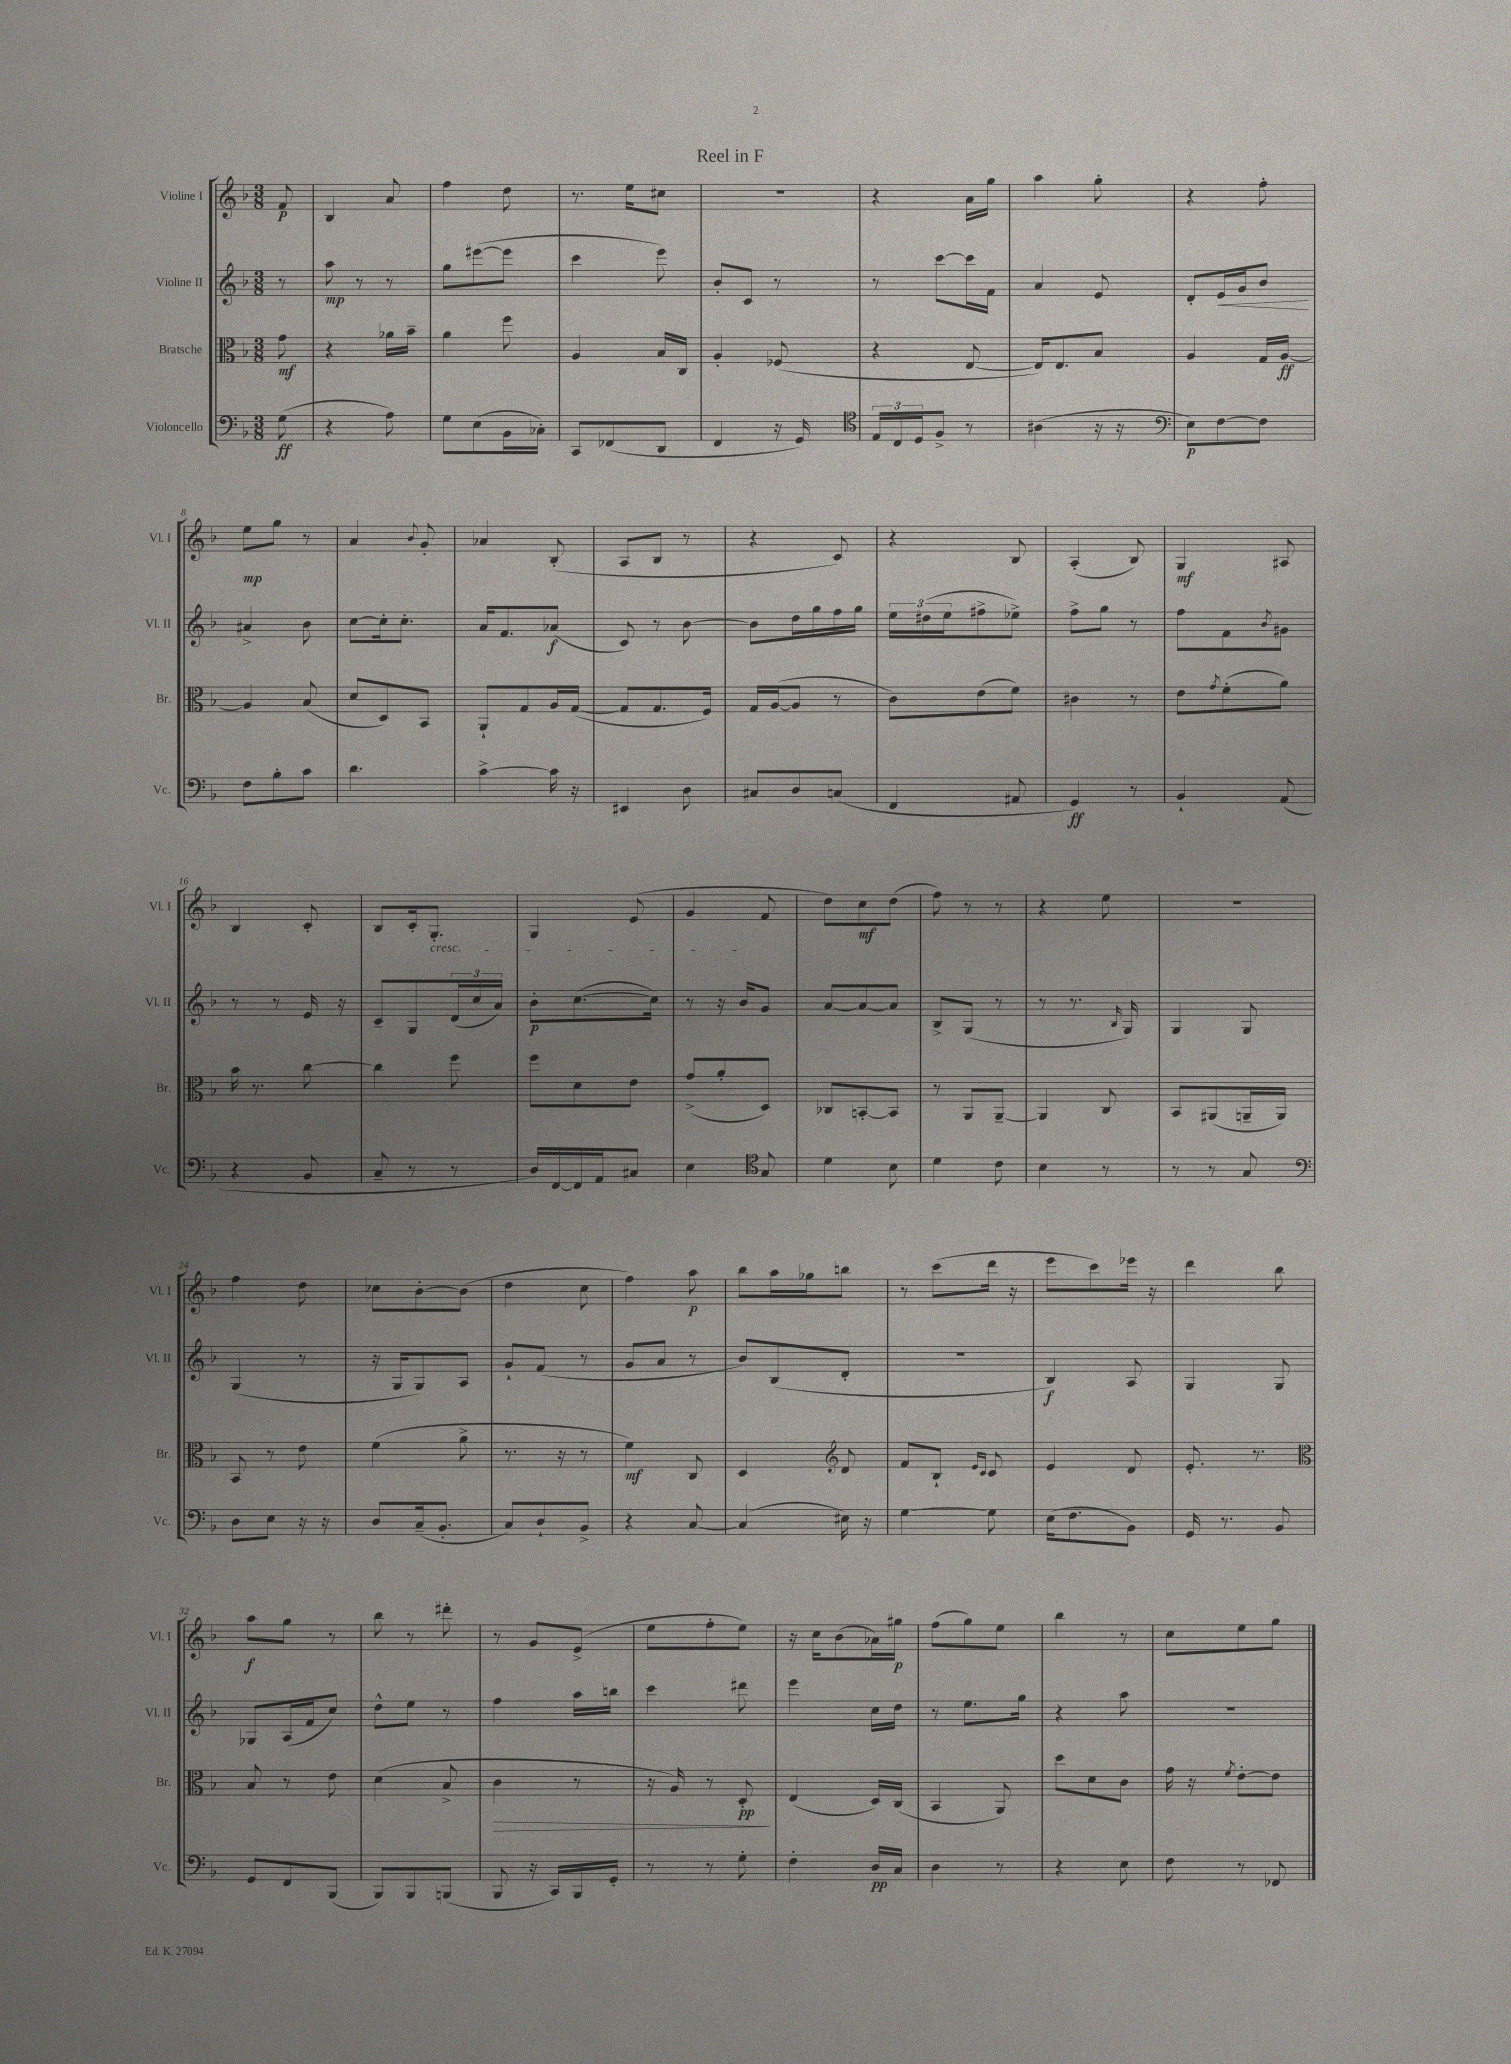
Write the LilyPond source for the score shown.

\header { title = "Reel in F" }
<<
\new StaffGroup <<
\new Staff = "s0" \with { instrumentName = "Violine I" shortInstrumentName = "Vl. I" } {
    \clef treble \key f \major \numericTimeSignature \time 3/8 \partial 8
    f'8\p |
    bes4 a'8 |
    f''4 d''8 |
    r8. e''16 cis''8 |
    R4. |
    r4 a'16 g''16 |
    a''4 g''8-. |
    r4 f''8-. |
    e''8\mp g''8 r8 |
    a'4 \appoggiatura { bes'8 } g'8-. |
    aes'4 bes8-.( |
    a8 bes8 r8 |
    r4 c'8) |
    r4 bes8 |
    a4-.( bes8) |
    g4\mf ais8 |
    bes4 c'8-. |
    bes8 c'16-. g8.-.\cresc |
    g4 e'8( |
    g'4\! f'8 |
    d''8) c''8\mf d''8( |
    f''8) r8 r8 |
    r4 e''8 |
    R4. |
    f''4 d''8 |
    ces''8 bes'8~-. bes'8( |
    d''4 c''8 |
    f''4) a''8\p |
    bes''8 a''16 ges''16 b''8 |
    r8 c'''8( d'''16 r16 |
    e'''8 c'''8) ees'''16 r16 |
    d'''4 bes''8 |
    a''8\f g''8 r8 |
    bes''8 r8 dis'''8-. |
    r8 g'8 e'8->( |
    e''8 f''8-. e''8) |
    r16 c''16 bes'8( aes'16) gis''16\p |
    f''8( g''8) e''8 |
    bes''4 r8 |
    c''8 e''8 g''8 \bar "|." |
}
\new Staff = "s1" \with { instrumentName = "Violine II" shortInstrumentName = "Vl. II" } {
    \clef treble \key f \major \numericTimeSignature \time 3/8 \partial 8
    r8 |
    a''8\mp r8 r8 |
    g''8 eis'''8~( eis'''8 |
    c'''4 e'''8) |
    bes'8-. c'8 r8 |
    r8 c'''8~ c'''16 f'16 |
    a'4 e'8 |
    d'8-. e'16\< g'16 bes'8\! |
    ais'4-> bes'8 |
    c''8~ c''16-. c''8.-. |
    a'16 f'8. aes'8\f( |
    c'8) r8 bes'8~ |
    bes'8 d''16 g''16 f''16 g''16 |
    \tuplet 3/2 { e''16 dis''16( e''16 } fis''8-> ees''8->) |
    f''8-> g''8 r8 |
    f''8 f'8 \acciaccatura { bes'8 } gis'8 |
    r8 r8 e'16 r16 |
    c'8-- g8 \tuplet 3/2 { d'16( c''16 a'16) } |
    bes'8-.\p c''8.~( c''16) |
    r8 r16 bes'16 g'8 |
    a'8~ a'8~ a'8 |
    bes8-> g8( r8 |
    r8 r8. \grace { bes16 } g16) |
    g4 g8 |
    g4( r8 |
    r16 g16 g8) a8 |
    g'8-! f'8( r8 |
    g'8 a'8 r8 |
    bes'8) bes8( d'8-. |
    R4. |
    bes4\f) a8 |
    g4 g8 |
    ges8 a16( f'16 c''8) |
    d''8-^ e''8 r8 |
    f''4 a''16 b''16 |
    c'''4 dis'''8 |
    e'''4 c''16 d''16 |
    r8 e''8. g''16 |
    r4 a''8 |
    R4. \bar "|." |
}
\new Staff = "s2" \with { instrumentName = "Bratsche" shortInstrumentName = "Br." } {
    \clef alto \key f \major \numericTimeSignature \time 3/8 \partial 8
    g'8\mf |
    r4 aes'16 bes'16-- |
    a'4 f''8 |
    a4 bes16 c16 |
    a4-. fes8( |
    r4 e8~ |
    e16) e8. bes8 |
    a4 g16 a16~\ff |
    a4 bes8( |
    d'8 d8) bes,8 |
    a,8-! g8 a16 g16~( |
    g8 g8. f16) |
    g16 a16~( a8 r8 |
    c'8) e'8( f'8) |
    cis'4 r8 |
    e'8 \acciaccatura { g'8 } f'8-.( a'8) |
    bes'16 r8. c''8~ |
    c''4 f''8 |
    f''8 d'8 e'8 |
    g'8->( a'8-. d8) |
    ces8 b,8~-. b,8 |
    r8 a,8 a,8~-- |
    a,4 c8 |
    bes,8 ais,8( a,16-- a,16) |
    bes,8 r8 e'8 |
    f'4( a'8-> |
    r8. r16 r8 |
    f'4\mf) c8 |
    d4 \clef treble d'8 |
    f'8 bes8-! \grace { e'16 c'16 } c'8 |
    e'4 d'8 |
    e'8.-. r8. |
    \clef alto bes8 r8 e'8 |
    d'4( bes8-> |
    c'4\> r8 |
    r16 a16) r8 d8-.\pp\! |
    e4( d16) c16( |
    bes,4 a,8) |
    d''8 d'8 c'8 |
    g'16 r16 \acciaccatura { f'8 } e'8~-. e'8 \bar "|." |
}
\new Staff = "s3" \with { instrumentName = "Violoncello" shortInstrumentName = "Vc." } {
    \clef bass \key f \major \numericTimeSignature \time 3/8 \partial 8
    g8\ff( |
    r4 a8) |
    g8 e8( bes,16 ces16-.) |
    c,8 fes,8( d,8 |
    f,4 r16 g,16) |
    \clef tenor \tuplet 3/2 { e16 c16 d16 } f8-> r8 |
    ais4( r16 r16 |
    \clef bass e8\p) f8~ f8 |
    f8 bes8-. c'8 |
    d'4. |
    c'4~-> c'16 r16 |
    eis,4 d8 |
    cis8 d8 c8( |
    f,4 ais,8 |
    g,4\ff) r8 |
    bes,4-! a,8( |
    r4 bes,8 |
    c8-- r8 r8 |
    d16) f,16~ f,16 a,16 cis8 |
    e4 \clef tenor g8 |
    d'4 bes8 |
    d'4 c'8 |
    bes4 r8 |
    r8 r8 g8 |
    \clef bass d8 e8 r16 r16 |
    d8 c16--( bes,8.-. |
    c8) d8-! bes,8-> |
    r4 c8~ |
    c4( eis16) r16 |
    g4~ g8 |
    e16( f8. bes,8) |
    g,16 r8. bes,8 |
    g,8 f,8 bes,,8( |
    bes,,8) bes,,8 b,,8( |
    bes,,8 r16 c,16) bes,,16 g,16-. |
    r8 r8 g8-. |
    f4-. d16\pp c16 |
    d4 r8 |
    r4 e8 |
    f8 r8 fes,8 \bar "|." |
}
>>
>>
